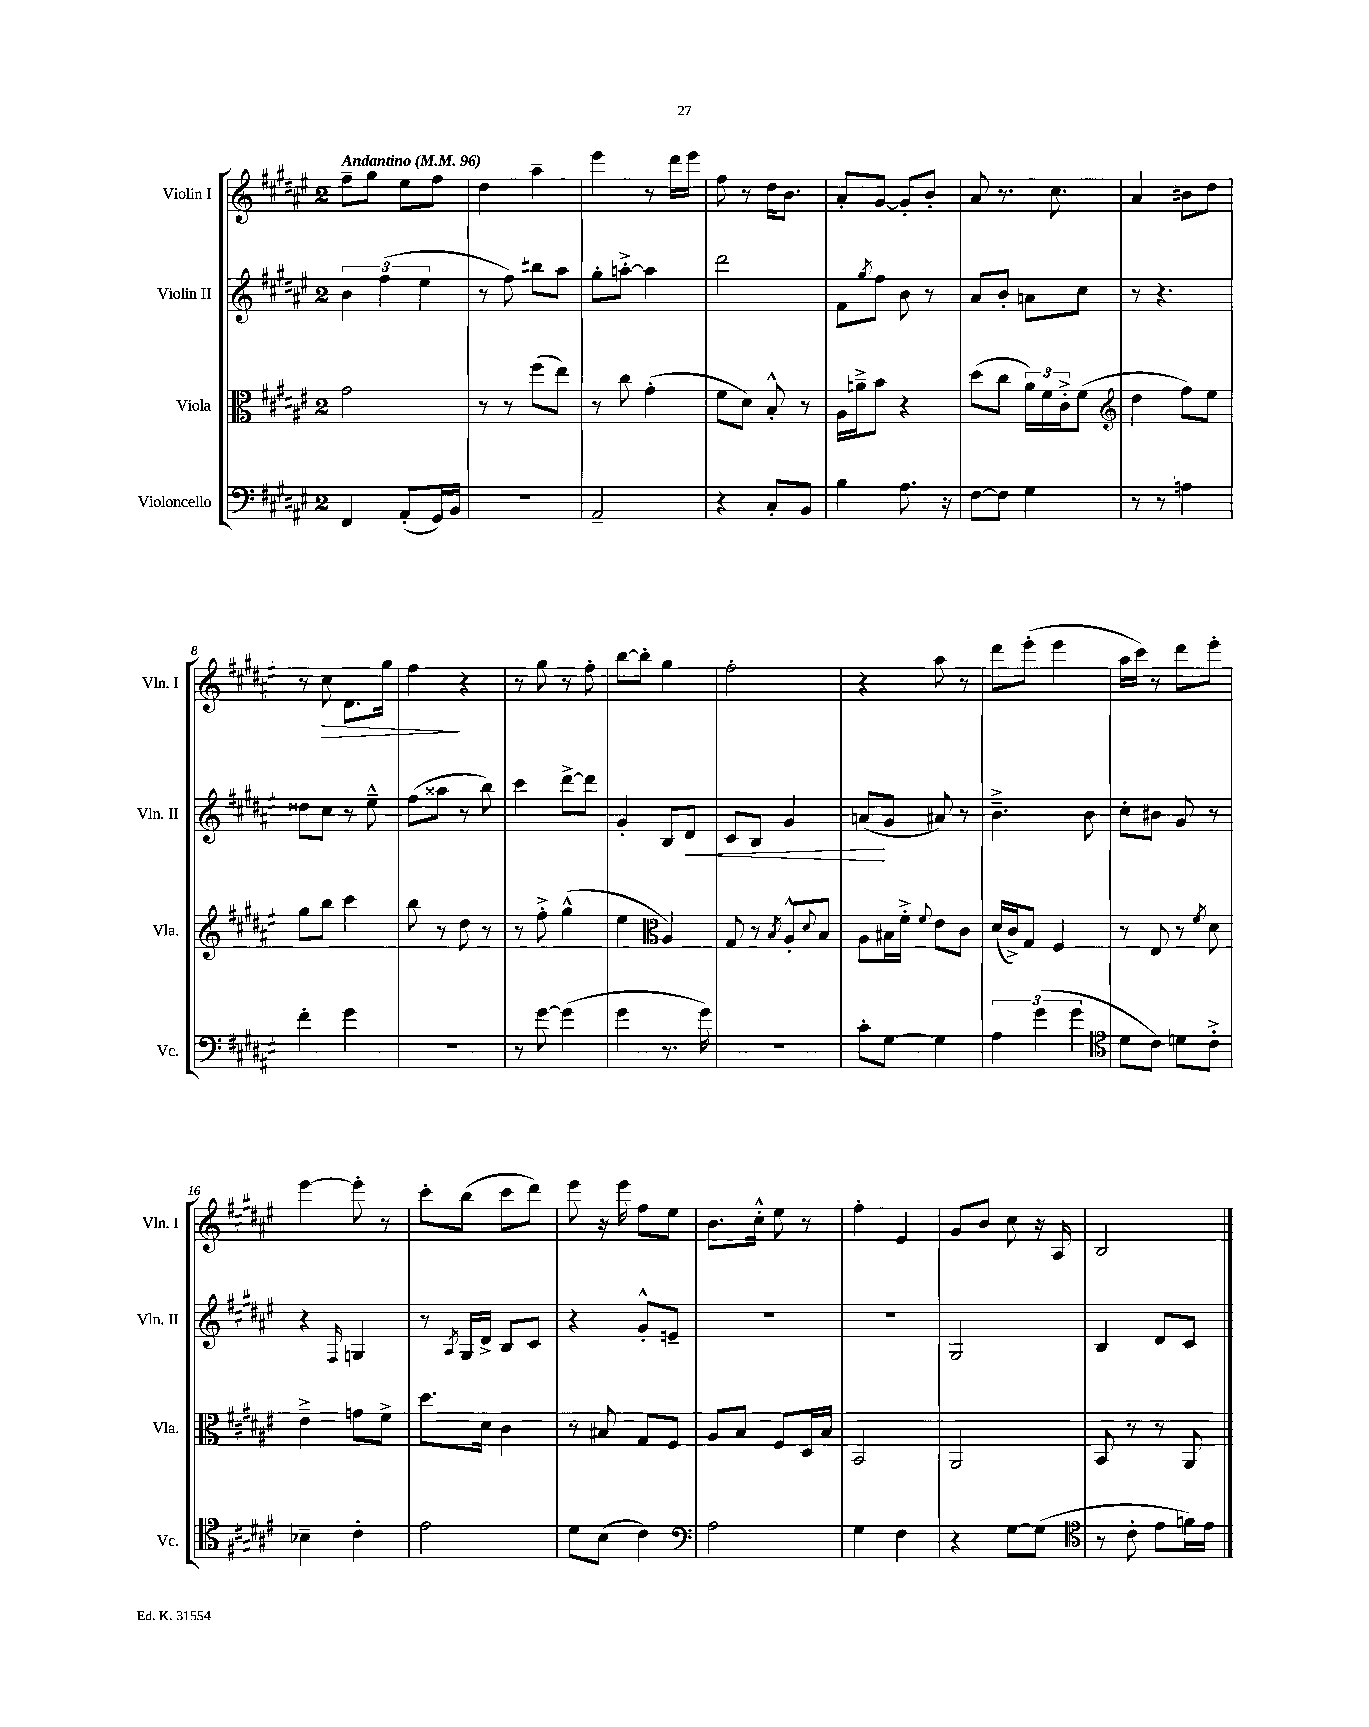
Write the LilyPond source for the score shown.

<<
\new StaffGroup <<
\new Staff = "s0" \with { instrumentName = "Violin I" shortInstrumentName = "Vln. I" } {
    \clef treble \key fis \major \once \override Staff.TimeSignature.style = #'single-digit \time 2/4 \tempo "Andantino" 4 = 96
    fis''8-- gis''8 eis''8 fis''8 |
    dis''4 ais''4-- |
    eis'''4 r8 dis'''16 eis'''16 |
    fis''8 r8 dis''16 b'8. |
    ais'8-. gis'8~ gis'8-. b'8-. |
    ais'8 r8. cis''8. |
    ais'4 bis'8 dis''8 |
    r8 cis''8\> dis'8. gis''16 |
    fis''4\! r4 |
    r8 gis''8 r8 fis''8-. |
    b''8~ b''8-. gis''4 |
    fis''2-. |
    r4 ais''8 r8 |
    dis'''8 eis'''8-.( eis'''4 |
    ais''16 cis'''16) r8 dis'''8 eis'''8-. |
    eis'''4~ eis'''8-. r8 |
    cis'''8-. b''8( cis'''8 dis'''8) |
    eis'''8 r16 eis'''16 fis''8 eis''8 |
    b'8. cis''16-.-^ eis''8 r8 |
    fis''4-. eis'4 |
    gis'8 b'8 cis''8 r16 ais16 |
    b2 \bar "|." |
}
\new Staff = "s1" \with { instrumentName = "Violin II" shortInstrumentName = "Vln. II" } {
    \clef treble \key fis \major \once \override Staff.TimeSignature.style = #'single-digit \time 2/4
    \tuplet 3/2 { b'4 fis''4( eis''4 } |
    r8 fis''8) bis''8 ais''8 |
    gis''8-. a''8~-.-> a''4 |
    dis'''2 |
    fis'8 \acciaccatura { gis''8 } fis''8 b'8 r8 |
    ais'8 b'8-. a'8 cis''8 |
    r8 r4. |
    disis''8 cis''8 r8 eis''8---^ |
    fis''8( aisis''8 r8 b''8) |
    cis'''4 dis'''8~-> dis'''8 |
    gis'4-. b8 dis'8\< |
    cis'8 b8 gis'4 |
    a'8\!( gis'8 ais'8) r8 |
    b'4.---> b'8 |
    cis''8-. bis'8 gis'8 r8 |
    r4 \grace { fis16 } g4 |
    r8 \acciaccatura { ais8 } gis16 dis'16-> b8 cis'8 |
    r4 gis'8-.-^ e'8-- |
    R2 |
    R2 |
    gis2 |
    b4 dis'8 cis'8 \bar "|." |
}
\new Staff = "s2" \with { instrumentName = "Viola" shortInstrumentName = "Vla." } {
    \clef alto \key fis \major \once \override Staff.TimeSignature.style = #'single-digit \time 2/4
    gis'2 |
    r8 r8 fis''8( eis''8) |
    r8 cis''8 gis'4-.( |
    fis'8 dis'8) b8-.-^ r8 |
    ais16 a'16---> b'8 r4 |
    dis''8( cis''8 \tuplet 3/2 { ais'16) fis'16 cis'16-.-> } fis'8( |
    \clef treble dis''4 fis''8) eis''8 |
    gis''8 b''8 cis'''4 |
    b''8 r8 dis''8 r8 |
    r8 fis''8-.-> gis''4-^( |
    eis''4 \clef alto ais4) |
    gis8 r8 \acciaccatura { b8 } ais8-.-^ \appoggiatura { dis'8 } b8 |
    ais8 bis16 fis'16-.-> \appoggiatura { fis'8 } eis'8 cis'8 |
    dis'16( cis'16->) gis8 fis4 |
    r8 eis8 r8 \acciaccatura { fis'8 } dis'8 |
    eis'4---> g'8 fis'8-> |
    dis''8. dis'16 cis'4 |
    r8 bis8 gis8 fis8 |
    ais8 b8 fis8 dis16 b16 |
    b,2 |
    ais,2 |
    b,8 r8 r8 ais,8 \bar "|." |
}
\new Staff = "s3" \with { instrumentName = "Violoncello" shortInstrumentName = "Vc." } {
    \clef bass \key fis \major \once \override Staff.TimeSignature.style = #'single-digit \time 2/4
    fis,4 ais,8-.( gis,16) b,16 |
    R2 |
    ais,2-- |
    r4 cis8-. b,8 |
    b4 ais8. r16 |
    fis8~ fis8 gis4 |
    r8 r8 a4 |
    fis'4-. gis'4 |
    R2 |
    r8 gis'8~ gis'4( |
    gis'4 r8. gis'16) |
    R2 |
    cis'8-. gis8~ gis4 |
    \tuplet 3/2 { ais4 gis'4( gis'4 } |
    \clef tenor dis'8 cis'8) d'8 cis'8-.-> |
    bes4-- cis'4-. |
    eis'2 |
    dis'8 b8( cis'4) |
    \clef bass ais2 |
    gis4 fis4 |
    r4 gis8~ gis8( |
    \clef tenor r8 cis'8-. eis'8 f'16) eis'16 \bar "|." |
}
>>
>>
